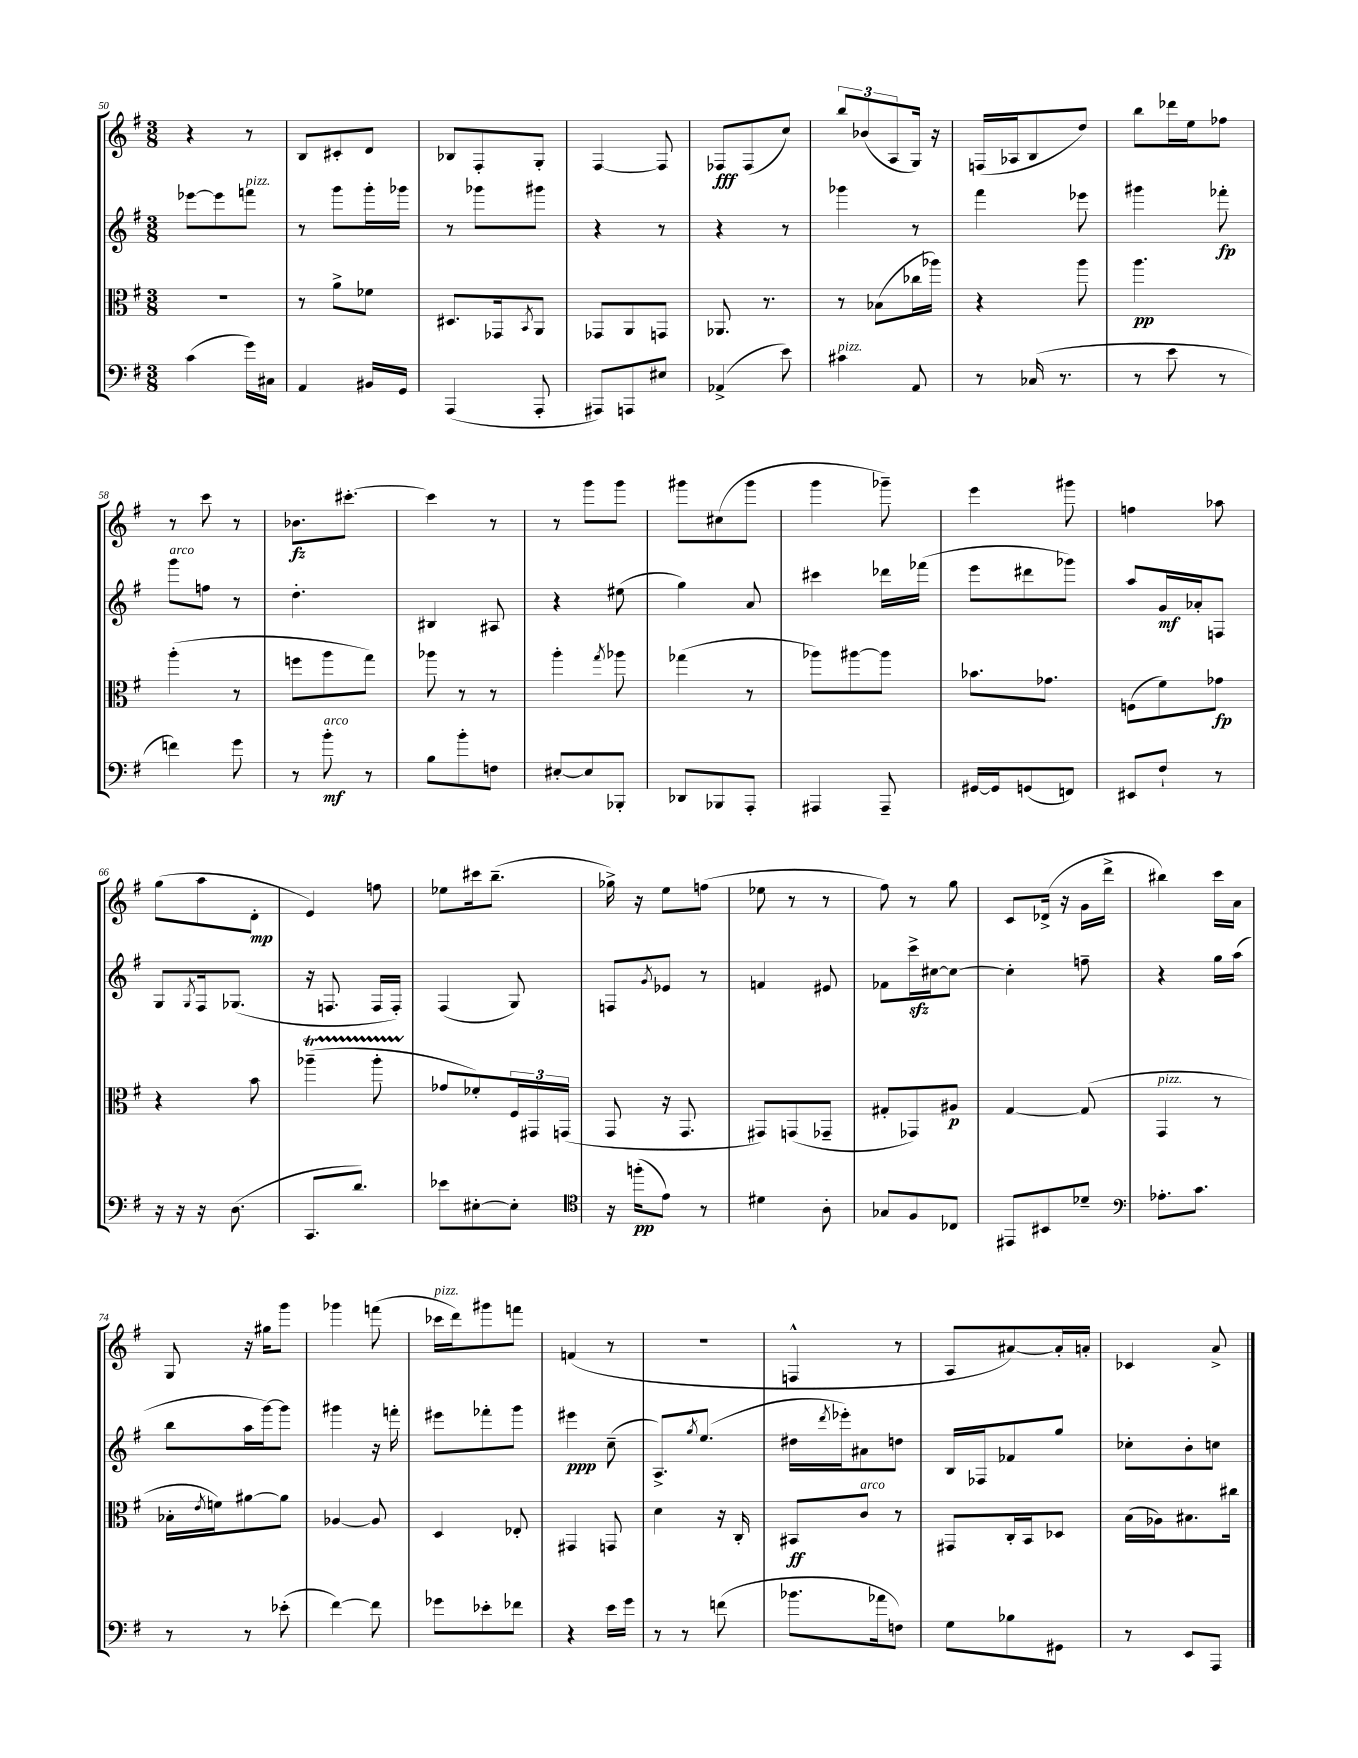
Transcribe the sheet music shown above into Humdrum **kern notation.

**kern	**kern	**kern	**kern
*staff4	*staff3	*staff2	*staff1
*clefF4	*clefC3	*clefG2	*clefG2
*k[f#]	*k[f#]	*k[f#]	*k[f#]
*M3/8	*M3/8	*M3/8	*M3/8
(4c	4.r	[8eee-	4r
.	.	8eee-]	.
16g)	.	8fff	8r
16C#	.	.	.
=	=	=	=
4AA	8r	8r	8B
.	8a^	8ggg	8c#'
16BB#	8f-	16ggg'	8d
16GG	.	16ggg-	.
=	=	=	=
(4AAA	8.D#	8r	8B-
.	.	8ggg-	8F#'
.	16GG-	.	.
.	8qBB	.	.
8AAA'	8AA	8ggg#	8G'
=	=	=	=
8AAA#)	8GG-	4r	[4F#
8AAA	8AA	.	.
8E#	8GG	8r	8F#]
=	=	=	=
(4AA-^	8.AA-	4r	8F-
.	.	.	(8F-
.	8.r	.	.
8e)	.	8r	8cc)
=	=	=	=
4c#	8r	4ggg-	12bb
.	.	.	(12b-
.	(8B-	.	.
.	.	.	12A
8AA	16cc-	8r	16G)
.	16aa-)	.	16r
=	=	=	=
8r	4r	4fff#	(16F
.	.	.	16A-
(16C-	.	.	8B
8.r	.	.	.
.	8aa	8eee-	8dd)
=	=	=	=
8r	4.aa	4ggg#	8bb
8e	.	.	16ddd-
.	.	.	16ee
8r	.	8fff-'	8ff-
=	=	=	=
4f)	(4aa'	8ggg	8r
.	.	8ff	8ccc
8g	8r	8r	8r
=	=	=	=
8r	8ff	4.dd'	8.b-
8b'	8aa	.	.
.	.	.	[8.ccc#'
8r	8gg)	.	.
=	=	=	=
8B	8aa-	4B#	4ccc#]
8b'	8r	.	.
8F	8r	8A#	8r
=	=	=	=
[8E#'	4aa'	4r	8r
8E#]	.	.	8ggg
.	8qgg	.	.
8BBB-'	8aa-	(8ee#	8ggg
=	=	=	=
8DD-	(4gg-	4gg)	8ggg#
8BBB-	.	.	(8cc#
8AAA'	8r	8a	8ggg#
=	=	=	=
4AAA#	8aa-)	4ccc#	4ggg
.	[8aa#	.	.
8AAA#~	8aa#]	16ddd-	8ggg-~)
.	.	(16fff-	.
=	=	=	=
[16GG#	8.b-	8eee	4eee
16GG#]	.	.	.
(8GG	.	8ddd#	.
.	8.g-	.	.
8FF)	.	8ggg-)	8ggg#
=	=	=	=
8EE#	(8F	8aa	4ff
8F#`	8f#)	16g	.
.	.	16a-'	.
8r	8g-	8F	8aa-
=	=	=	=
16r	4r	8G	(8gg
16r	.	.	.
.	.	8qG	.
16r	.	16F#	8aa
(8.D	.	(8.G-	.
.	8b	.	8d'
=	=	=	=
8.CC	(4aa-~	16r	4e)
.	.	8.F	.
8.d)	.	.	.
.	8aa-'	16F	8ff
.	.	16F')	.
=	=	=	=
8e-	8g-	(4F#	8ee-
[8E#'	8f-')	.	16ccc#
.	.	.	(8.bb~
8E#']	24F#	8G)	.
.	24GG#	.	.
.	(24GG	.	.
=	=	=	=
*clefC4	*	*	*
16r	8GG	8F	16gg-^)
(16ff'	.	.	16r
.	.	8qg	.
8e)	16r	8e-	8ee
.	8.GG	.	.
8r	.	8r	(8ff
=	=	=	=
4d#	8GG#)	4f	8ee-
.	(8GG	.	8r
8A'	8GG-~	8e#	8r
=	=	=	=
8G-	8G#'	8f-	8ff#)
8F#	8GG-)	16ccc^	8r
.	.	[16cc#	.
8C-	8A#	8cc#_	8gg
=	=	=	=
8EE#	[4G	4cc#']	8c
8BB#	.	.	(16d-^
.	.	.	16r
8d-~	(8G]	8ff~	16g
.	.	.	16ddd^
=	=	=	=
*clefF4	*	*	*
8.A-'	4GG	4r	4bb#)
8.c	.	.	.
.	8r	16gg	16ccc
.	.	(16aa	16a
=	=	=	=
8r	16B-'	8bb	8G
.	8qe	.	.
.	16f)	.	.
8r	[8a#	16aa	16r
.	.	[16ggg)	16gg#
(8e-'	8a#]	8ggg]	8ggg
=	=	=	=
[4f#)	[4A-	4ggg#	4ggg-
8f#]	8A-]	16r	(8fff
.	.	16fff'	.
=	=	=	=
8g-	4D	8eee#	16ccc-
.	.	.	16ddd)
8e-'	.	8fff-'	8ggg#
8f-	8E-'	8ggg	8fff
=	=	=	=
4r	4GG#	4eee#	(4f
16e	8GG	(8cc~	8r
16g	.	.	.
=	=	=	=
8r	4d	8.A^)	4.r
8r	.	.	.
.	.	8qgg	.
.	.	(8.ee	.
(8f	16r	.	.
.	16C'	.	.
=	=	=	=
8.b-	8BB#	16dd#	4F^^
.	.	8qddd	.
.	.	16eee-')	.
.	8c	8a#	.
16a-	.	.	.
8F)	8r	8dd	8r
=	=	=	=
8G	8GG#	16B	8A
.	.	16F-	.
8B-	16C'	8f-	[8a#)
.	16BB	.	.
8GG#	8D-	8gg	16a#']
.	.	.	16a'
=	=	=	=
8r	(16B	8cc-'	4c-
.	16A-)	.	.
8EE	8.B#	8b'	.
8AAA	.	8cc	8a^
.	16cc#	.	.
==	==	==	==
*-	*-	*-	*-
